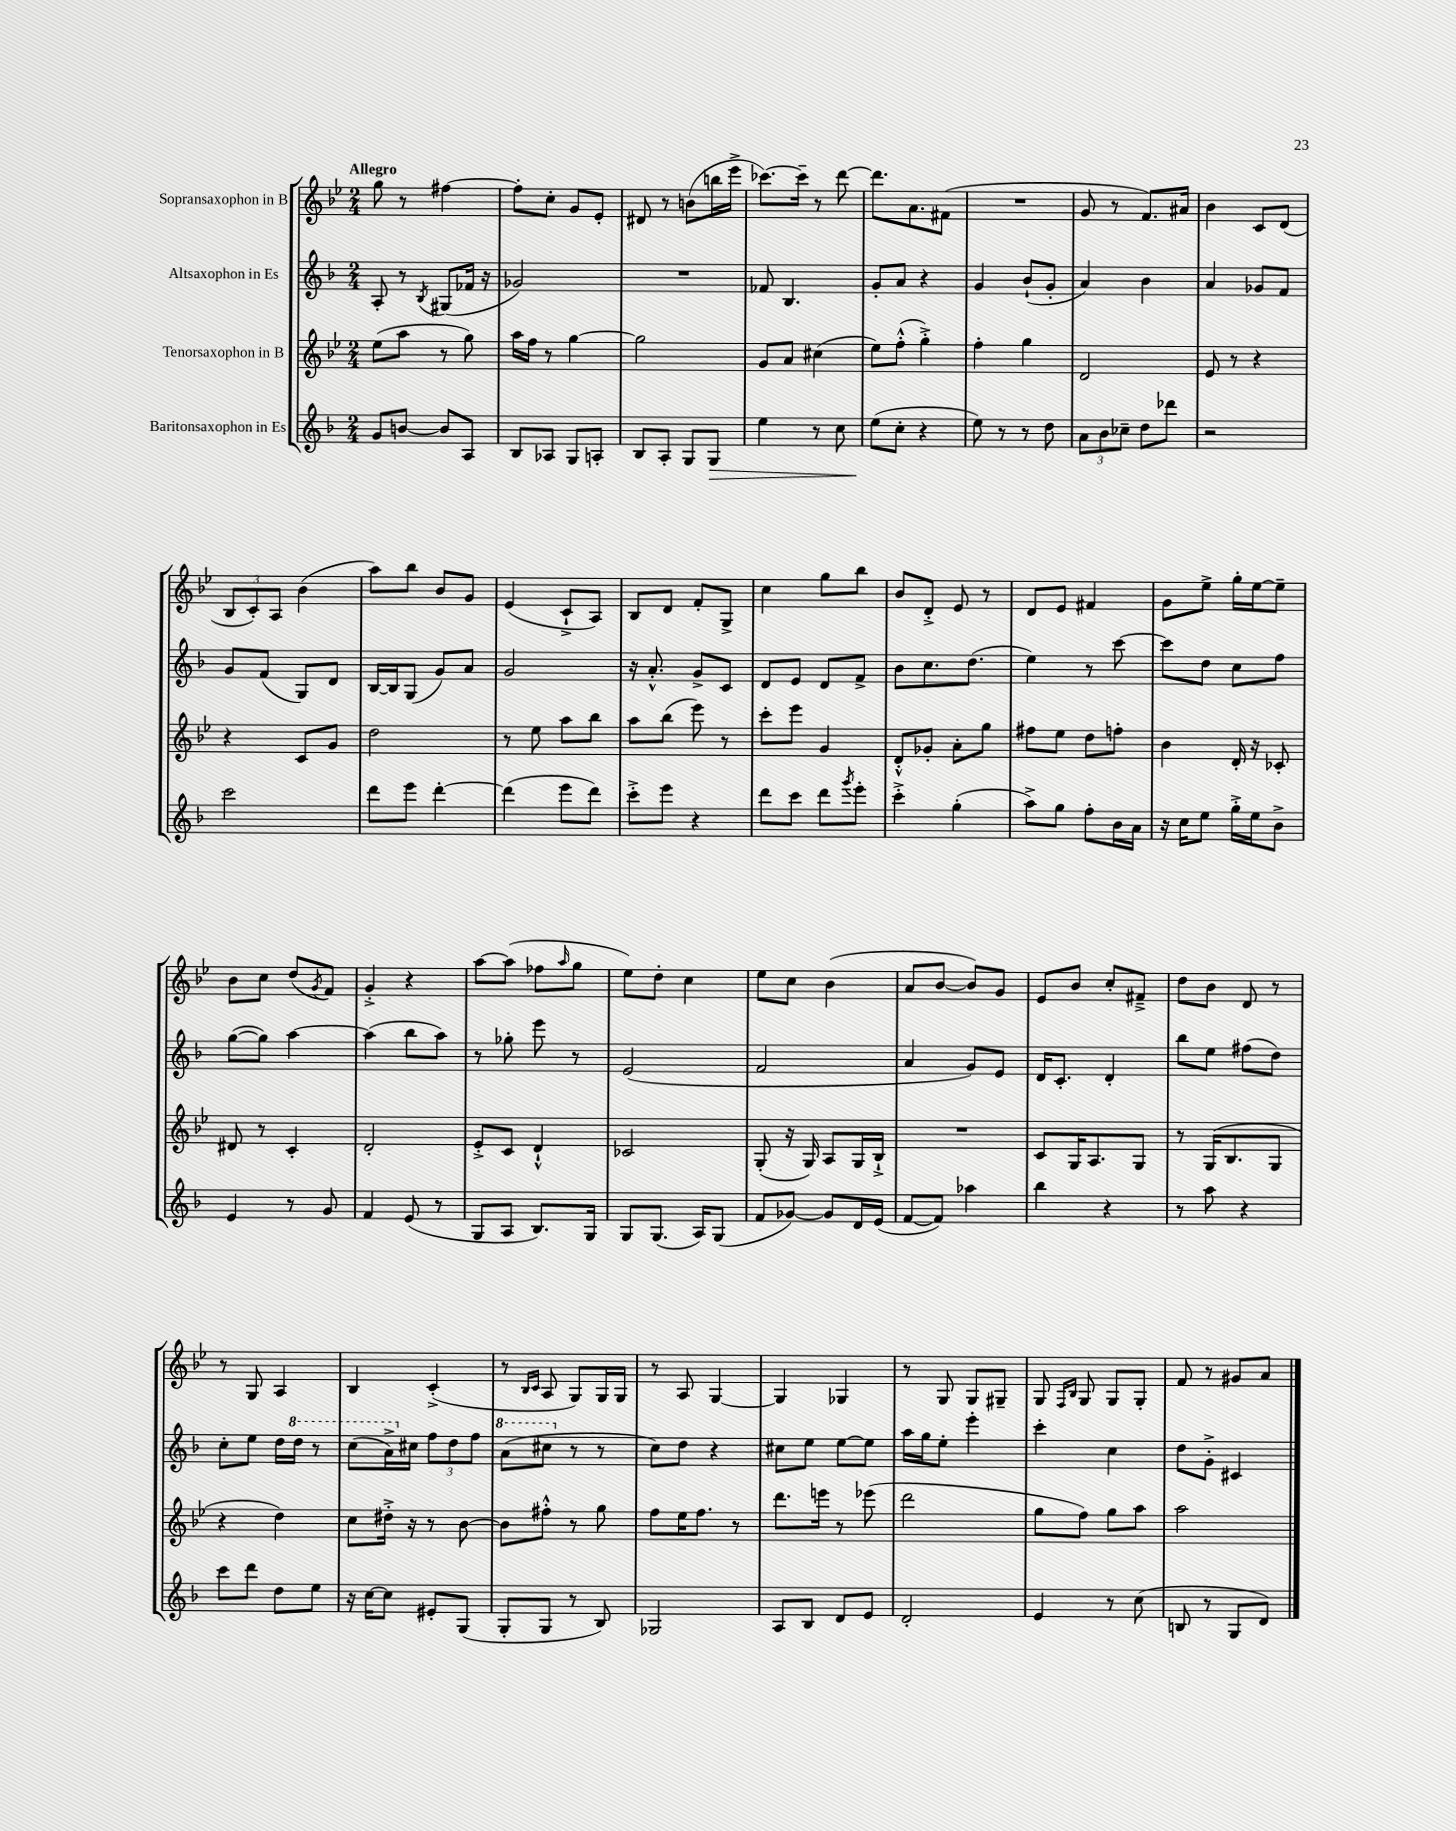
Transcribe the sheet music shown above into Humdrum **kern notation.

**kern	**kern	**kern	**kern
*staff4	*staff3	*staff2	*staff1
*clefG2	*clefG2	*clefG2	*clefG2
*k[b-]	*k[b-e-]	*k[b-]	*k[b-e-]
*M2/4	*M2/4	*M2/4	*M2/4
8g	(8ee-	8A'	8gg
[8b	8aa	8r	8r
.	.	8qB-	.
8b]	8r	(8G#	[4ff#
8A	8gg)	16f-	.
.	.	16r	.
=	=	=	=
8B-	16aa	2g-)	8ff#']
.	16ff	.	.
8A-	8r	.	8cc'
8G	[4gg	.	8g
8A'	.	.	8e-'
=	=	=	=
8B-	2gg]	2r	8d#
8A'	.	.	8r
8G	.	.	(8b
8G	.	.	16bb
.	.	.	16eee-^
=	=	=	=
4ee	8g	8f-	[8.ccc-)
.	8a	4.B-	.
.	.	.	16ccc-~]
8r	(4cc#	.	8r
8cc	.	.	[8ddd
=	=	=	=
(8ee	8ee-)	8g'	8.ddd]
8cc'	(8ff'^^	8a	.
.	.	.	8.a
4r	4gg'^)	4r	.
.	.	.	(8f#
=	=	=	=
8ee)	4ff'	4g	2r
8r	.	.	.
8r	4gg	(8b-`	.
8dd	.	8g'	.
=	=	=	=
12a	2d	4a)	8g
12b-	.	.	.
.	.	.	8r
12cc-~	.	.	.
8dd	.	4b-	8.f)
8ddd-	.	.	.
.	.	.	16a#
=	=	=	=
2r	8e-	4a	4b-
.	8r	.	.
.	4r	8g-	8c
.	.	8f	(8d
=	=	=	=
2ccc	4r	8g	12B-
.	.	.	12c')
.	.	(8f	.
.	.	.	12A
.	8c	8G)	(4b-
.	8g	8d	.
=	=	=	=
8ddd	2dd	[16B-	8aa)
.	.	16B-]	.
8eee	.	(8G	8bb-
[4ddd'	.	8g)	8b-
.	.	8a	8g
=	=	=	=
(4ddd]	8r	2g	(4e-
.	8ee-	.	.
8eee	8aa	.	8c`^
8ddd)	8bb-	.	8A)
=	=	=	=
8ccc'^	8aa	16r	8B-
.	.	8.a'^^	.
8eee	(8bb-	.	8d
4r	8eee-)	8g^	8f'
.	8r	8c	8G^
=	=	=	=
8ddd	8ccc'	8d	4cc
8ccc	8eee-	8e	.
8ddd	4g	8d	8gg
8qggg	.	.	.
8eee'	.	8f^	8bb-
=	=	=	=
4ccc'^	8d'^^	8b-	8b-
.	8g-'	8.cc	8d'^
(4gg'	8a'	.	8e-
.	.	(8.dd	.
.	8gg	.	8r
=	=	=	=
8aa^)	8ff#	4ee)	8d
8gg	8ee-	.	8e-
8ff'	8dd	8r	4f#
16b-	8ff'	[8ccc	.
16a	.	.	.
=	=	=	=
16r	4b-	8ccc]	8g
16cc	.	.	.
8ee	.	8dd	8ee-^
16gg'^	16d'	8cc	16gg'
16ee	16r	.	[16ee-
8b-^	8c-'	8ff	8ee-~]
=	=	=	=
4e	8d#	([8gg	8b-
.	8r	8gg])	8cc
8r	4c'	[4aa	(8dd
.	.	.	8qg
8g	.	.	8f)
=	=	=	=
4f	2d'	(4aa]	4g'^
(8e	.	8bb-	4r
8r	.	8aa)	.
=	=	=	=
8G	8e-'^	8r	[8aa
8A	8c	8gg-'	(8aa]
8.B-)	4d`^^	8eee	8ff-
.	.	.	16qqaa
.	.	8r	8gg
16G	.	.	.
=	=	=	=
8G	2c-	(2e	8ee-)
(8.G	.	.	8dd'
.	.	.	4cc
16A)	.	.	.
(8G	.	.	.
=	=	=	=
8f	(8G'	2f	8ee-
[8g-)	16r	.	8cc
.	16G)	.	.
8g-]	8A	.	(4b-
16d	16G	.	.
(16e	16B-`^	.	.
=	=	=	=
[8f	2r	4a	8a
8f])	.	.	[8b-
4aa-	.	8g)	8b-])
.	.	8e	8g
=	=	=	=
4bb-	8c	16d	8e-
.	.	8.c'	.
.	16G	.	8b-
.	8.A	.	.
4r	.	4d'	8cc'
.	8G	.	8f#~^
=	=	=	=
8r	8r	8bb-	8dd
8aa	(16G	8ee	8b-
.	8.B-	.	.
4r	.	(8ff#	8d
.	8G	8dd)	8r
=	=	=	=
8ccc	4r	8cc'	8r
8ddd	.	8ee	8G
8dd	4dd)	16dd	4A
.	.	16ddd	.
8ee	.	8r	.
=	=	=	=
16r	8cc	(8ccc	4B-
[16cc	.	.	.
8cc]	16dd#'^	16aa^)	.
.	16r	16cc#	.
8e#'	8r	12ff	(4c'^
.	.	12dd	.
(8G	[8b-	.	.
.	.	12ff	.
=	=	=	=
8G'	8b-]	(8aa	8r
.	.	.	16qqB-
.	.	.	16qqc
8G	8ff#'^^	8ccc#	8A
8r	8r	8r	8G)
8B-)	8gg	8r	16G
.	.	.	16G
=	=	=	=
2G-	8ff	8cc)	8r
.	16ee-	8dd	8A
.	8.ff	.	.
.	.	4r	[4G
.	8r	.	.
=	=	=	=
8A	8.ddd	8cc#	4G]
8B-	.	8ee	.
.	16eee	.	.
8d	8r	[8ee	4G-
8e	(8eee-	8ee]	.
=	=	=	=
2d'	2ddd	16aa	8r
.	.	16gg	.
.	.	8ee'	8G
.	.	4eee'	8G
.	.	.	8G#~
=	=	=	=
4e	8gg	4ccc'	8G
.	.	.	16qqF
.	.	.	16qqB-
.	8ff)	.	8G
8r	8gg	4cc	8G
(8cc	8aa	.	8G'
=	=	=	=
8B	2aa	8dd	8f
8r	.	8g'^	8r
8G	.	4c#	8g#
8d)	.	.	8a
==	==	==	==
*-	*-	*-	*-
